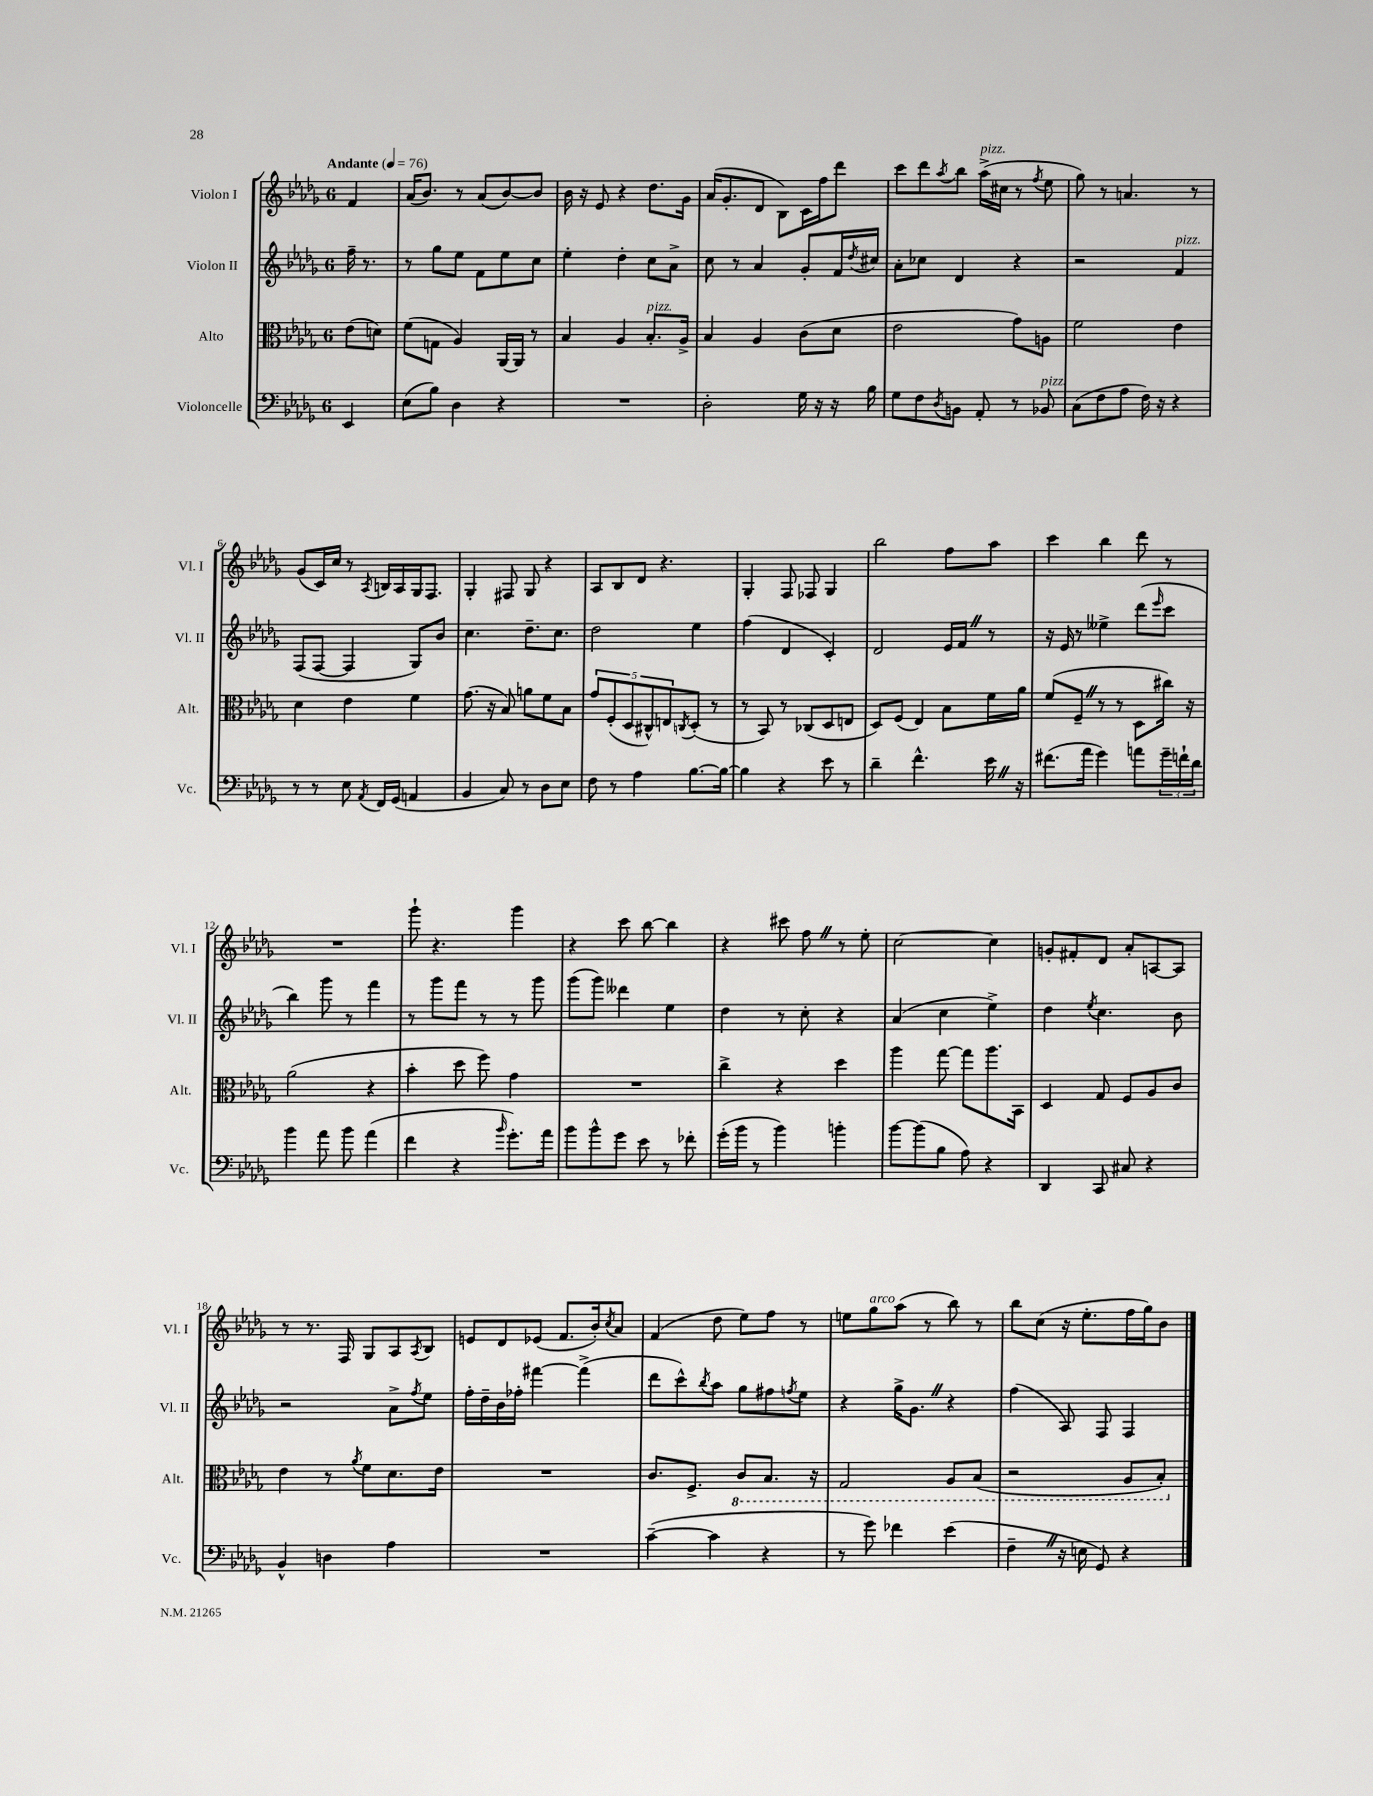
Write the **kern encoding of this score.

**kern	**kern	**kern	**kern
*part4	*part3	*part2	*part1
*staff4	*staff3	*staff2	*staff1
*I"Violoncelle	*I"Alto	*I"Violon II	*I"Violon I
*I'Vc.	*I'Alt.	*I'Vl. II	*I'Vl. I
*clefF4	*clefC3	*clefG2	*clefG2
*k[b-e-a-d-g-]	*k[b-e-a-d-g-]	*k[b-e-a-d-g-]	*k[b-e-a-d-g-]
*M6/8	*M6/8	*M6/8	*M6/8
*MM76	*MM76	*MM76	*MM76
=	=	=	=
!	!	!	!LO:TX:a:B:t=Andante
4EE-/	(8e-\L	16ff~\	4f/
.	.	8.r	.
.	8dn\J)	.	.
=1	=1	=1	=1
(8E-\L	(8f\L	8r	(16a-/KL
.	.	.	8.b-/J)
8B-\J)	8Gn\J	8gg-\L	.
4D-\	4A-/)	8ee-\J	8r
.	.	8f\L	(8a-/L
4r	[16AA-/LL	8ee-\	[8b-/)
.	16AA-/JJ]	.	.
.	8r	8cc\J	8b-/J]
=2	=2	=2	=2
2.r	4B-/	4ee-'\	16b-\
.	.	.	16r
.	.	.	8e-/
.	4A-/	4dd-'\	4r
!	!LO:TX:a:i:t=pizz.	!	!
.	8.B-'/L	8cc\L	8.dd-\L
.	.	8a-^\J	.
.	16A-^/Jk	.	16g-\Jk
=3	=3	=3	=3
2D-'\	4B-/	8cc\	(16a-/KL
.	.	.	8.g-'/
.	.	8r	.
.	4A-/	4a-/	8d-/J
.	.	.	8B-\L)
16G-\	(8c\L	8g-'/L	16c\L
16r	.	.	16ff\J
16r	8d-\J	16f/L	8ddd-\J
.	.	8qdd-/	.
16B-\	.	16cc#X/JJ	.
=4	=4	=4	=4
8G-\L	2e-\	8a-'\L	8ccc\L
8F\	.	8cc-X\J	8ddd-\
8qD-/	.	.	8qaa-/
8BBn\J	.	4d-/	8bb-\J
!	!	!	!LO:TX:a:i:t=pizz.
8AA-'/	.	.	(16aa-^\LL
.	.	.	16cc#X\JJ
8r	8g-\L)	4r	8r
.	.	.	8qff/
!LO:TX:a:i:t=pizz.	!	!	!
8BB-X/	8An\J	.	8ee-\
=5	=5	=5	=5
(8C\L	2f\	2r	8gg-\)
8F\	.	.	8r
8A-\J	.	.	4.an/
16F\)	.	.	.
16r	.	.	.
!	!	!LO:TX:a:i:t=pizz.	!
4r	4e-\	4f/	.
.	.	.	8r
!!LO:LB:g=z
=6	=6	=6	=6
8r	4d-\	(8F/L	(8g-/L
8r	.	[8F/J	16c/L)
.	.	.	16cc/JJ
8E-\	4e-\	4F/]	8r
8qAA-/	.	.	8qA-/
16FF/LL	.	.	16Bn/LL
(16GG-/JJ	.	.	16A-/
4AAn/	4f\	8G-/L)	16G-/J
.	.	.	8.F/J
.	.	8b-/J	.
=7	=7	=7	=7
4BB-/	(8.g-\	4.cc\	4G-'/
.	16r	.	.
8C/)	8B-/)	.	8F#X/
8r	8an\L	8.dd-~\L	8G-/
8D-\L	8f\	.	4r
.	.	8.cc\J	.
8E-\J	8B-\J	.	.
=8	=8	=8	=8
8F\	10g-/L	2dd-\	8A-/L
.	(10F'/	.	.
8r	.	.	8B-/
.	10D-/	.	.
4A-\	.	.	8d-/J
.	10C#X^^/)	.	.
.	.	.	4.r
.	10En/	.	.
.	8qCn/	.	.
[8.B-\L	(8D-'/J	4ee-\	.
.	8r	.	.
16B-\Jk_	.	.	.
=9	=9	=9	=9
4B-\]	8r	(4ff\	4G-'/
.	8BB-/)	.	.
4r	8r	4d-/	8F/
.	(8C-X/L	.	8F-X/
8e-\	8D-/	4c'/)	4G-/
8r	8En/J	.	.
=10	=10	=10	=10
4d-~\	8D-/L)	2d-/	2bb-\
.	(8F/J	.	.
4.f^^\	4E-/)	.	.
.	8B-\L	16e-/LL	8ff\L
.	.	16fZ/JJ	.
16e-Z\	16f\L	8r	8aa-\J
16r	16a-\JJ	.	.
=11	=11	=11	=11
(8.f#X\L	(8f/L	16r	4ccc\
.	.	16e-/	.
.	8F~Z/J	8r	.
16a-\Jk	.	.	.
4g-\)	8r	4ee--X^\	4bb-\
.	8r	.	.
8an\L	8D-\L	(8ddd-\L	8ddd-\
.	.	16qqeee-/	.
24g-~\L	16cc#X\Jk)	8ccc\J	8r
24fn`\	.	.	.
.	16r	.	.
24d-\JJ	.	.	.
!!LO:LB:g=z
=12	=12	=12	=12
4b-\	(2a-\	4bb-\)	2.r
8a-\	.	8ggg-\	.
8b-\	.	8r	.
(4a-\	4r	4fff\	.
=13	=13	=13	=13
4f\	4b-'\	8r	8ggg-`\
.	.	8ggg-\L	4.r
4r	8dd-\	8fff\J	.
.	8ff\)	8r	.
16qqb-/	.	.	.
8.g-'\L)	4g-\	8r	4ggg-\
.	.	8ggg-\	.
16a-\Jk	.	.	.
=14	=14	=14	=14
8b-\L	2.r	(8ggg-\L	4r
8b-^^\	.	8ggg-\J)	.
8g-\J	.	4ddd--X\	8ccc\
8e-\	.	.	[8bb-\
8r	.	4ee-\	4bb-\]
8f-X'\	.	.	.
=15	=15	=15	=15
(16g-'\LL	4cc^\	4dd-\	4r
16b-\JJ	.	.	.
8r	.	.	.
4b-\)	4r	8r	8ccc#X\
.	.	8cc'\	8ffZ\
4bn'\	4dd-\	4r	8r
.	.	.	8ee-'\
=16	=16	=16	=16
[8b-\L	4aa-\	(4a-/	[2cc\
(8b-\]	.	.	.
8B-\J	[8gg-\	4cc\	.
8A-\)	8gg-\L]	.	.
4r	8.aa-\	4ee-^\)	4cc\]
.	16BB-\Jk	.	.
=17	=17	=17	=17
4DD-/	4D-/	4dd-\	8gn'/L
.	.	.	8f#X'/
.	.	8qee-/	.
8CC/	8G-/	4.cc\	8d-/J
8C#X/	8F/L	.	8a-'/L
4r	8A-/	.	[8An/
.	8c/J	8b-\	8A/J]
!!LO:LB:g=z
=18	=18	=18	=18
4BB-^^/	4e-\	2r	8r
.	.	.	8.r
4Dn\	8r	.	.
.	.	.	16F/
.	8qa-/	.	.
.	8f\L	.	8G-/L
4A-\	8.d-\	8a-^\L	8A-/
.	.	8qff/	8qA-/
.	.	8ee-\J	8B-/J
.	16e-\Jk	.	.
=19	=19	=19	=19
2.r	2.r	16ff'\LL	8en/L
.	.	16dd-~\	.
.	.	16b-\	8d-/
.	.	16ff-X'\JJ	.
.	.	[4fff#X\	(8e-X/J
.	.	.	8.f/L
.	.	(4fff#^\]	.
.	.	.	16b-'/k)
.	.	.	8qcc/
.	.	.	8a-/J
=20	=20	=20	=20
([4c~\	8.c/L	8ddd-\L	(4f/
.	.	8ccc^^\)	.
.	8.F^/J	.	.
.	.	8qbb-/	.
4c\]	.	8aa-\J	8dd-\
*	*8ba	*	*
.	8C/L	8gg-\L	8ee-\L)
4r	8.BB-/J	8ff#X\	8ff\J
.	.	8qffn/	.
.	.	8ee-\J	8r
.	16r	.	.
=21	=21	=21	=21
8r	2GG-/	4r	8een\L
!	!	!	!LO:TX:a:i:t=arco
8g-\)	.	.	8gg-\
4f-X\	.	16gg-^\KL	(8aa-\J
.	.	8.g-Z\J	.
.	.	.	8r
(4e-\	8AA-/L	4r	8bb-\)
.	(8BB-/J	.	8r
=22	=22	=22	=22
4F~Z\	2r	(4ff\	8bb-\L
.	.	.	(8cc\J
16r	.	8A-/)	16r
16En\	.	.	8.ee-'\L
8GG-/)	.	8F/	.
4r	8AA-/L	4F/	16ff\L
.	.	.	16gg-\J)
.	8BB-'/J)	.	8b-\J
*	*X8ba	*	*
==	==	==	==
*-	*-	*-	*-
